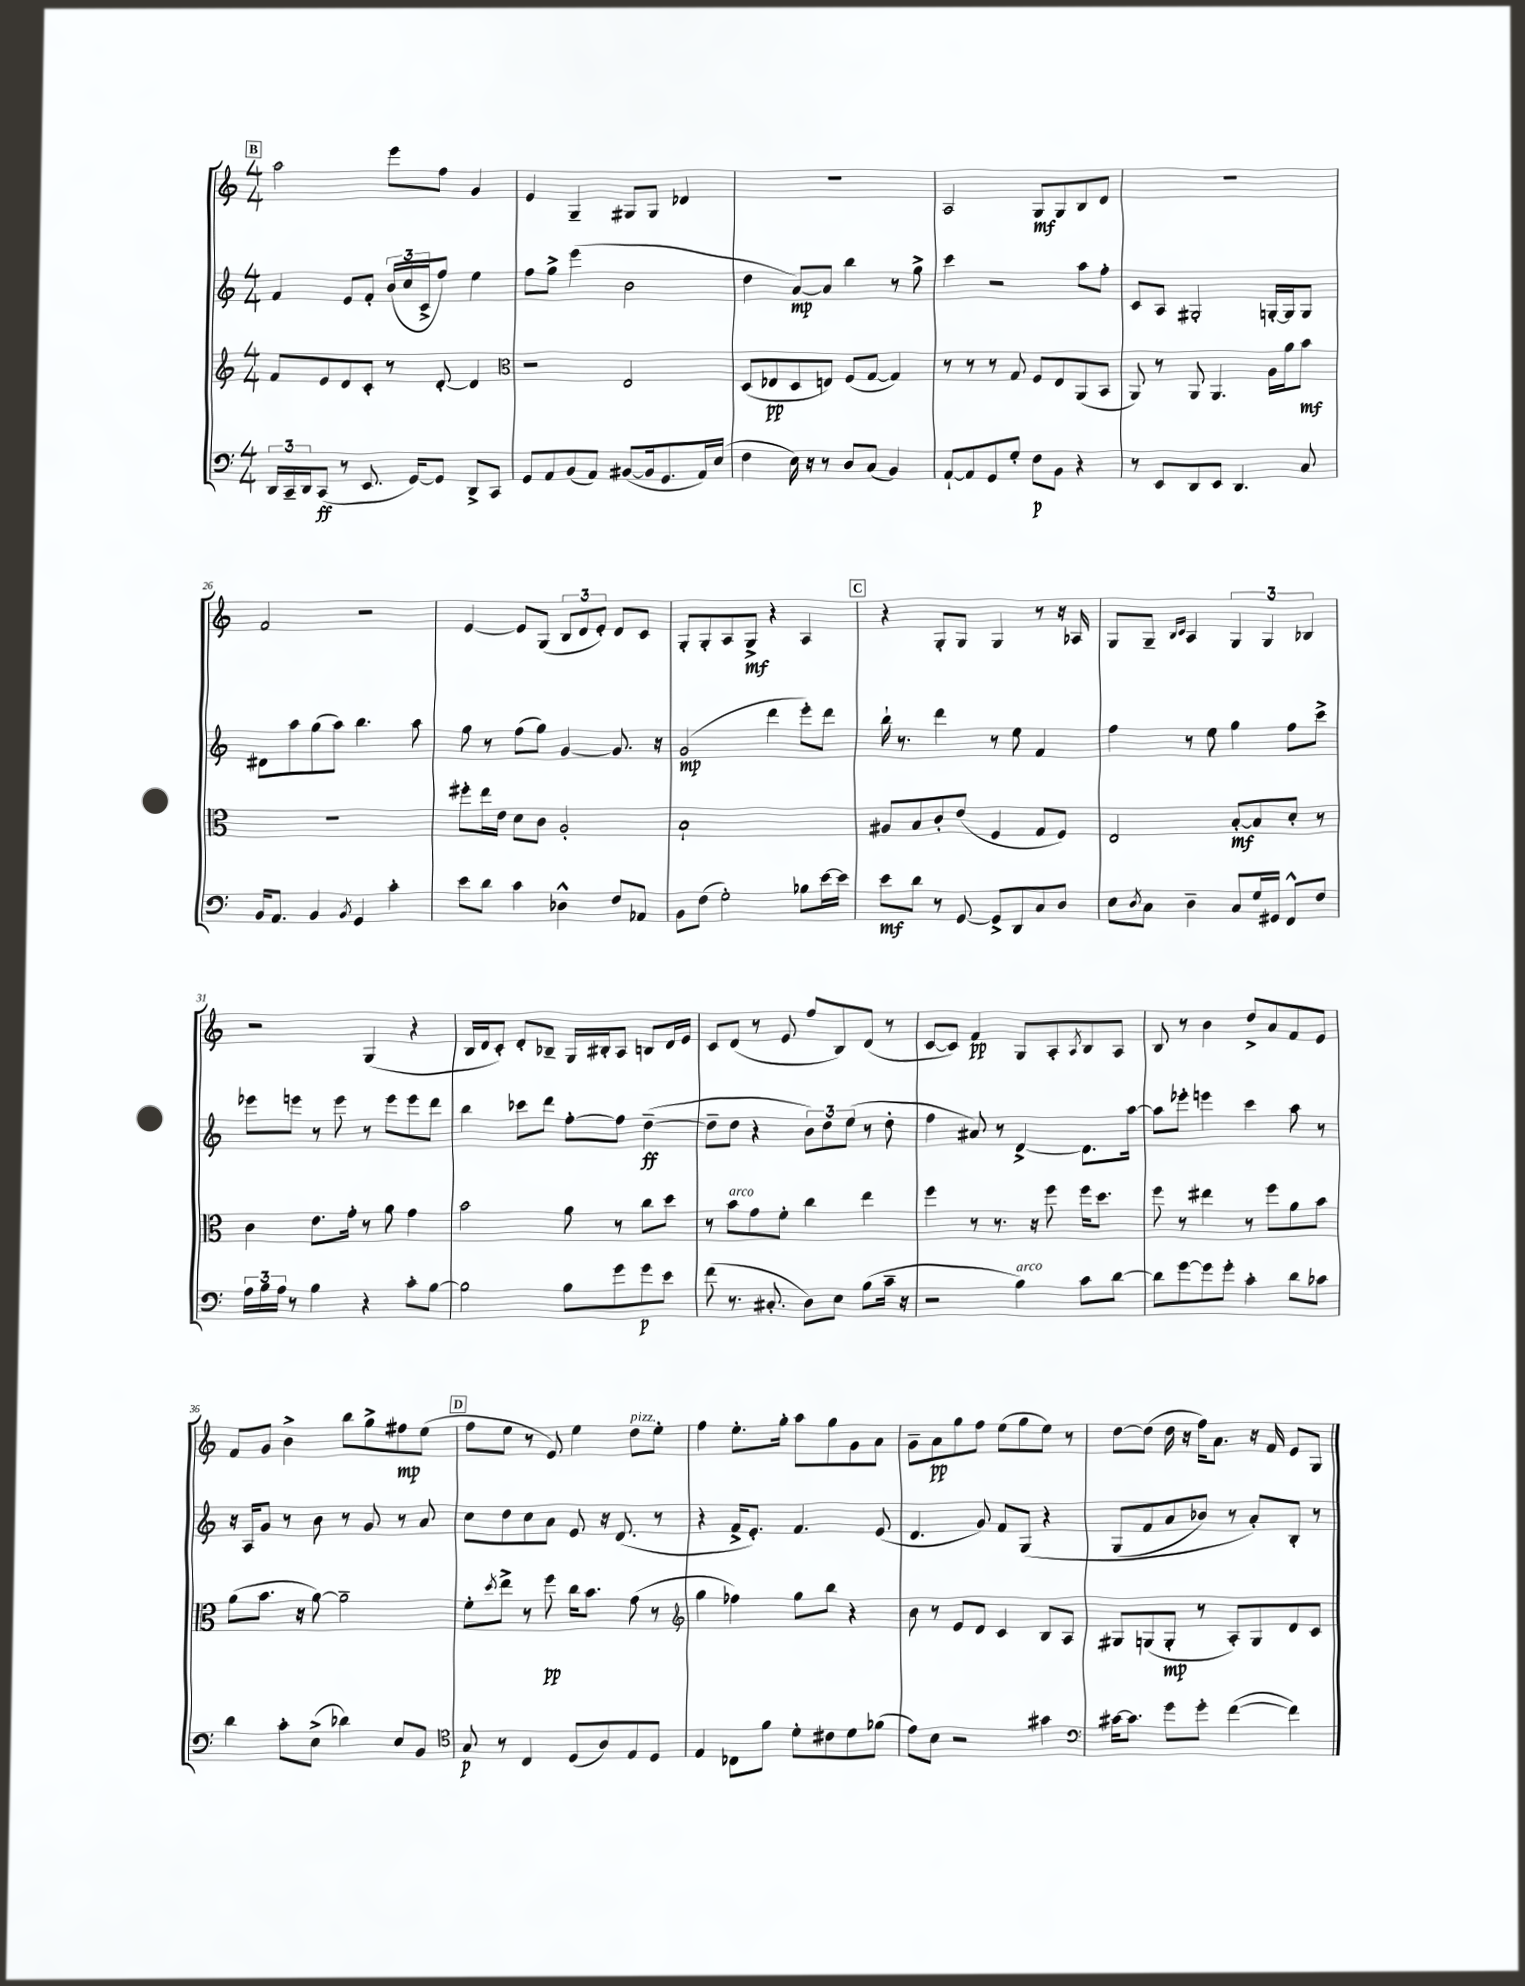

**kern	**kern	**kern	**kern
*staff4	*staff3	*staff2	*staff1
*clefF4	*clefG2	*clefG2	*clefG2
*k[]	*k[]	*k[]	*k[]
*M4/4	*M4/4	*M4/4	*M4/4
24DD	8f	4f	2aa
24CC~	.	.	.
24DD	.	.	.
(8CC	8e	.	.
8r	8d	8e	.
8.EE	8c'	8f'	.
.	8r	(24b	8eee
.	.	24cc	.
[16GG)	.	.	.
.	.	24c^	.
8GG]	[8d'	8ff)	8ff
8DD^	4d]	4ee	4g
8CC	.	.	.
=	=	=	=
*	*clefC3	*	*
8GG	2r	8ff	4e
8AA	.	8gg^	.
(8BB	.	(4eee	4G~
8AA)	.	.	.
([8BB#	2E	2b	8G#
16BB#]	.	.	8G#
8.GG	.	.	.
.	.	.	4d-
16AA)	.	.	.
(16E	.	.	.
=	=	=	=
4F	(8D	4dd	1r
.	8E-	.	.
16E)	8D	[8a)	.
16r	.	.	.
8r	8E)	8a]	.
8D	(8F	4bb	.
(8C	[8G	.	.
4BB)	4G])	8r	.
.	.	8gg^	.
=	=	=	=
[8AA`	8r	4ccc	2A
8AA]	8r	.	.
8GG	8r	2r	.
8G'	8G	.	.
8F	8F	.	8G
8BB	8E	.	8G
4r	(8AA	8aa	8B
.	8BB	8ff'	8d
=	=	=	=
8r	8AA)	8c	1r
8EE	8r	8A	.
8DD	8AA	2G#'	.
8EE	4.AA	.	.
4.DD	.	.	.
.	16A	[16G'	.
.	16a	16G]	.
8C	8b	8G	.
=	=	=	=
16BB	1r	8d#	2f
8.AA	.	.	.
.	.	8aa	.
4BB	.	(8gg	.
.	.	8aa)	.
8qBB	.	.	.
4GG	.	4.bb	2r
4c'	.	.	.
.	.	8aa	.
=	=	=	=
8e	8ff#'	8gg	[4e
8d	16ee	8r	.
.	16e	.	.
4c	8d	(8ff	8e]
.	8c	8gg)	(8G
4D-^^	2A'	[4g	12B
.	.	.	12d
.	.	.	12e')
8F	.	8.g]	8d
8AA-	.	.	8c
.	.	16r	.
=	=	=	=
8BB	1B`	(2g	8G'
(8F	.	.	8G'
2G')	.	.	8A
.	.	.	8G^
.	.	4ddd	4r
8B-	.	8eee')	4A
[16e	.	8ddd	.
16e]	.	.	.
=	=	=	=
8e	8A#	16bb`	4r
.	.	8.r	.
8d	8B	.	.
8r	8c'	4ddd	8G'
[8GG	(8e	.	8G
8GG^]	4F	8r	4G
8DD	.	8ee	.
8C	8G	4f	8r
8D	8F)	.	16r
.	.	.	16A-
=	=	=	=
8E	2E	4ff	8G
8qD	.	.	.
8C	.	.	8G~
.	.	.	16qqB
.	.	.	16qqc
4D~	.	8r	4A
.	.	8ee	.
8C	[8B'	4gg	6G
16G	8B]	.	.
.	.	.	6G
16GG#	.	.	.
8FF^^	8d'	8ff	.
.	.	.	6B-
8F	8r	8ccc^	.
=	=	=	=
24A	4c	8eee-	2r
24B	.	.	.
24A	.	.	.
8r	.	8eee	.
4B	8.e	8r	.
.	.	8eee	.
.	16g'	.	.
4r	8r	8r	(4G
.	8a	8eee	.
8c'	4g	8eee	4r
[8B	.	8ddd	.
=	=	=	=
2B]	2b	4bb	16B
.	.	.	16d
.	.	.	8c')
.	.	8ccc-	8d'
.	.	8ddd	8B-~
8B	8a	[8ff'	16G
.	.	.	16B#'
8g	8r	8ff]	8A
8g	8cc	([4dd~	8B
8e	8dd	.	16d
.	.	.	16e
=	=	=	=
(8f	8r	8dd~]	8c
8.r	8b	8dd	(8d
.	8g	4r	8r
8.C#'	.	.	.
.	8f'	.	8e
8D)	4cc	12b)	8ff
.	.	12dd	.
8E	.	.	8B)
.	.	(12ee	.
(8B	4ee	8r	(8d
16c~	.	8dd'	8r
16r	.	.	.
=	=	=	=
2r	4ff	4ff	[8c
.	.	.	8c])
.	8r	8a#)	4f
.	8.r	8r	.
4B)	.	[4d^	8G
.	16r	.	.
.	8ff	.	8A'
.	.	.	8qA
8c	16ff	8.d]	8B
.	8.dd	.	.
[8d	.	.	8A
.	.	[16aa	.
=	=	=	=
8d]	8ff	8aa]	8B
[8g	8r	8eee-'	8r
8g]	4ee#	4eee	4b
8g'	.	.	.
4c'	8r	4ccc	8dd^
.	8ff	.	8a
8d	8a	8aa	8f
8c-	8b	8r	8e
=	=	=	=
4d	(8a	16r	8f
.	.	16A	.
.	8.b	8g	8g
8c'	.	8r	4b^
.	16r	.	.
(8E^	[8a)	8b	.
4d-)	2a~]	8r	8bb
.	.	8g	8gg^
8E	.	8r	8ff#
8BB	.	8a	(8ee
=	=	=	=
*clefC4	*	*	*
8G	8f'	8cc	8ff
.	8qdd	.	.
8r	8ee^	8dd	8ee
4C	8r	8cc	8r
.	8ff	8a	8e)
(8D	16cc	8e	4ee
.	8.b	.	.
8A)	.	16r	.
.	.	(8.d	.
8E	(8g	.	8dd
8D	8r	8r	8ee'
=	=	=	=
*	*clefG2	*	*
4E	4gg	4r	4ff
8C-	4ff-)	16f^	8.ee'
.	.	8.e')	.
8f	.	.	.
.	.	.	16gg'
8d'	8gg	4.f	8aa
8c#	8bb	.	8gg
8d	4r	.	8g
(8f-	.	(8e	8a
=	=	=	=
8e)	8b	4.d	8g~
8B	8r	.	8a
2r	8e	.	8gg
.	8d	8g)	8ff
.	4c	8f	(8ee
.	.	&(8G	8gg
4g#	8B	4r	8ee)
.	8A	.	8r
=	=	=	=
*clefF4	*	*	*
[16c#	8G#	(8G	[8dd
8.c#]	.	.	.
.	(8G	8f	(8dd]
8g	8G'	8a	16dd
.	.	.	16r
8g'	8r	8b-)	16ff)
.	.	.	8.a
([4f	8A')	8r	.
.	8G	8a'&)	16r
.	.	.	16f
4f])	8d	8B'	8e
.	8c	8r	8G
==	==	==	==
*-	*-	*-	*-
